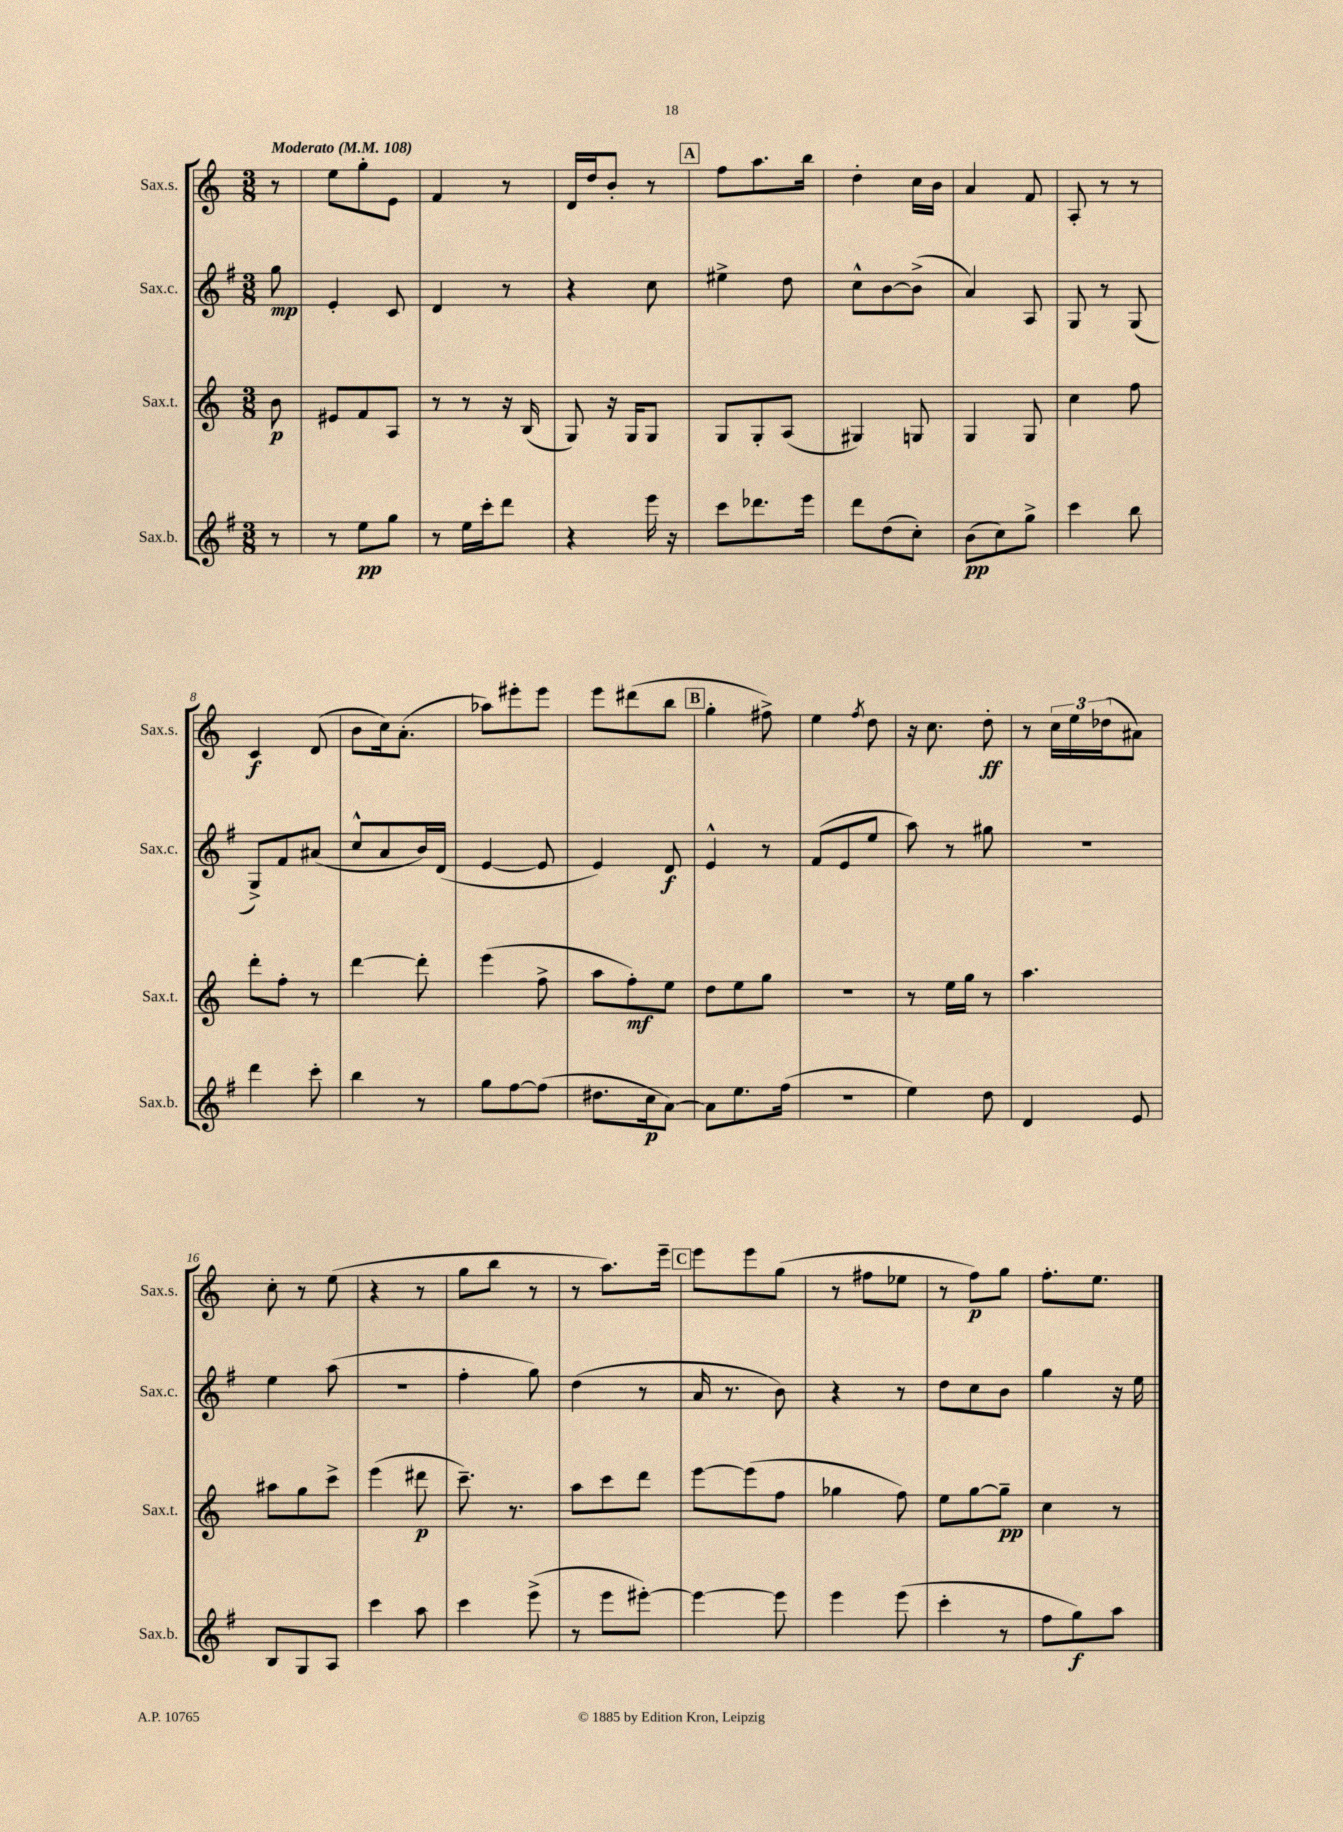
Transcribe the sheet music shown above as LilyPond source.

<<
\new StaffGroup <<
\new Staff = "s0" \with { instrumentName = "Sax.s." shortInstrumentName = "Sax.s." } {
    \clef treble \key c \major \numericTimeSignature \time 3/8 \partial 8 \tempo "Moderato" 4 = 108
    r8 |
    e''8 g''8-. e'8 |
    f'4 r8 |
    d'16 d''16 b'8-. r8 |
    \mark \markup { \box "A" } f''8 a''8. b''16 |
    d''4-. c''16 b'16 |
    a'4 f'8 |
    a8-. r8 r8 |
    c'4\f d'8( |
    b'8 c''16) a'8.-.( |
    aes''8) eis'''8-. eis'''8 |
    e'''8 dis'''8( b''8 |
    \mark \markup { \box "B" } g''4-. fis''8->) |
    e''4 \acciaccatura { f''8 } d''8 |
    r16 c''8. d''8-.\ff |
    r8 \tuplet 3/2 { c''16 e''16 des''16( } ais'8) |
    c''8-. r8 e''8( |
    r4 r8 |
    g''8 b''8 r8 |
    r8 a''8.) e'''16-- |
    \mark \markup { \box "C" } e'''8 e'''8 g''8( |
    r8 fis''8 ees''8 |
    r8 f''8\p) g''8 |
    f''8.-. e''8. \bar "|." |
}
\new Staff = "s1" \with { instrumentName = "Sax.c." shortInstrumentName = "Sax.c." } {
    \clef treble \key g \major \numericTimeSignature \time 3/8 \partial 8
    g''8\mp |
    e'4-. c'8 |
    d'4 r8 |
    r4 c''8 |
    \mark \markup { \box "A" } eis''4-> d''8 |
    c''8-^ b'8~ b'8->( |
    a'4) a8 |
    g8 r8 g8( |
    g8->) fis'8 ais'8( |
    c''8-^ a'8 b'16) d'16( |
    e'4~ e'8 |
    e'4) d'8\f |
    \mark \markup { \box "B" } e'4-^ r8 |
    fis'8( e'8 e''8 |
    a''8) r8 gis''8 |
    R4. |
    e''4 a''8( |
    R4. |
    fis''4-. g''8) |
    d''4( r8 |
    \mark \markup { \box "C" } a'16 r8. b'8) |
    r4 r8 |
    d''8 c''8 b'8 |
    g''4 r16 e''16 \bar "|." |
}
\new Staff = "s2" \with { instrumentName = "Sax.t." shortInstrumentName = "Sax.t." } {
    \clef treble \key c \major \numericTimeSignature \time 3/8 \partial 8
    b'8\p |
    eis'8 f'8 a8 |
    r8 r8 r16 b16( |
    g8) r16 g16 g8 |
    \mark \markup { \box "A" } g8 g8-. a8( |
    gis4) g8 |
    g4 g8 |
    c''4 f''8 |
    d'''8-. f''8-. r8 |
    d'''4~ d'''8-. |
    e'''4( f''8-> |
    a''8 f''8-.\mf) e''8 |
    \mark \markup { \box "B" } d''8 e''8 g''8 |
    r4. |
    r8 e''16 g''16 r8 |
    a''4. |
    ais''8 g''8 c'''8-> |
    e'''4( dis'''8\p |
    c'''8.--) r8. |
    a''8 c'''8 d'''8 |
    \mark \markup { \box "C" } e'''8~ e'''8( f''8 |
    ges''4 f''8) |
    e''8 g''8~ g''8--\pp |
    c''4 r8 \bar "|." |
}
\new Staff = "s3" \with { instrumentName = "Sax.b." shortInstrumentName = "Sax.b." } {
    \clef treble \key g \major \numericTimeSignature \time 3/8 \partial 8
    r8 |
    r8 e''8\pp g''8 |
    r8 e''16 c'''16-. d'''8 |
    r4 e'''16 r16 |
    \mark \markup { \box "A" } c'''8 des'''8. e'''16 |
    d'''8 d''8( c''8-.) |
    b'8\pp( c''8) g''8-> |
    c'''4 b''8 |
    d'''4 c'''8-. |
    b''4 r8 |
    g''8 fis''8~ fis''8( |
    dis''8. c''16\p a'8~) |
    \mark \markup { \box "B" } a'8 e''8. fis''16( |
    r4. |
    e''4) d''8 |
    d'4 e'8 |
    b8 g8 a8 |
    c'''4 a''8 |
    c'''4 e'''8->( |
    r8 e'''8 eis'''8~-.) |
    \mark \markup { \box "C" } eis'''4~ eis'''8 |
    e'''4 e'''8( |
    c'''4-. r8 |
    fis''8 g''8\f) a''8 \bar "|." |
}
>>
>>
